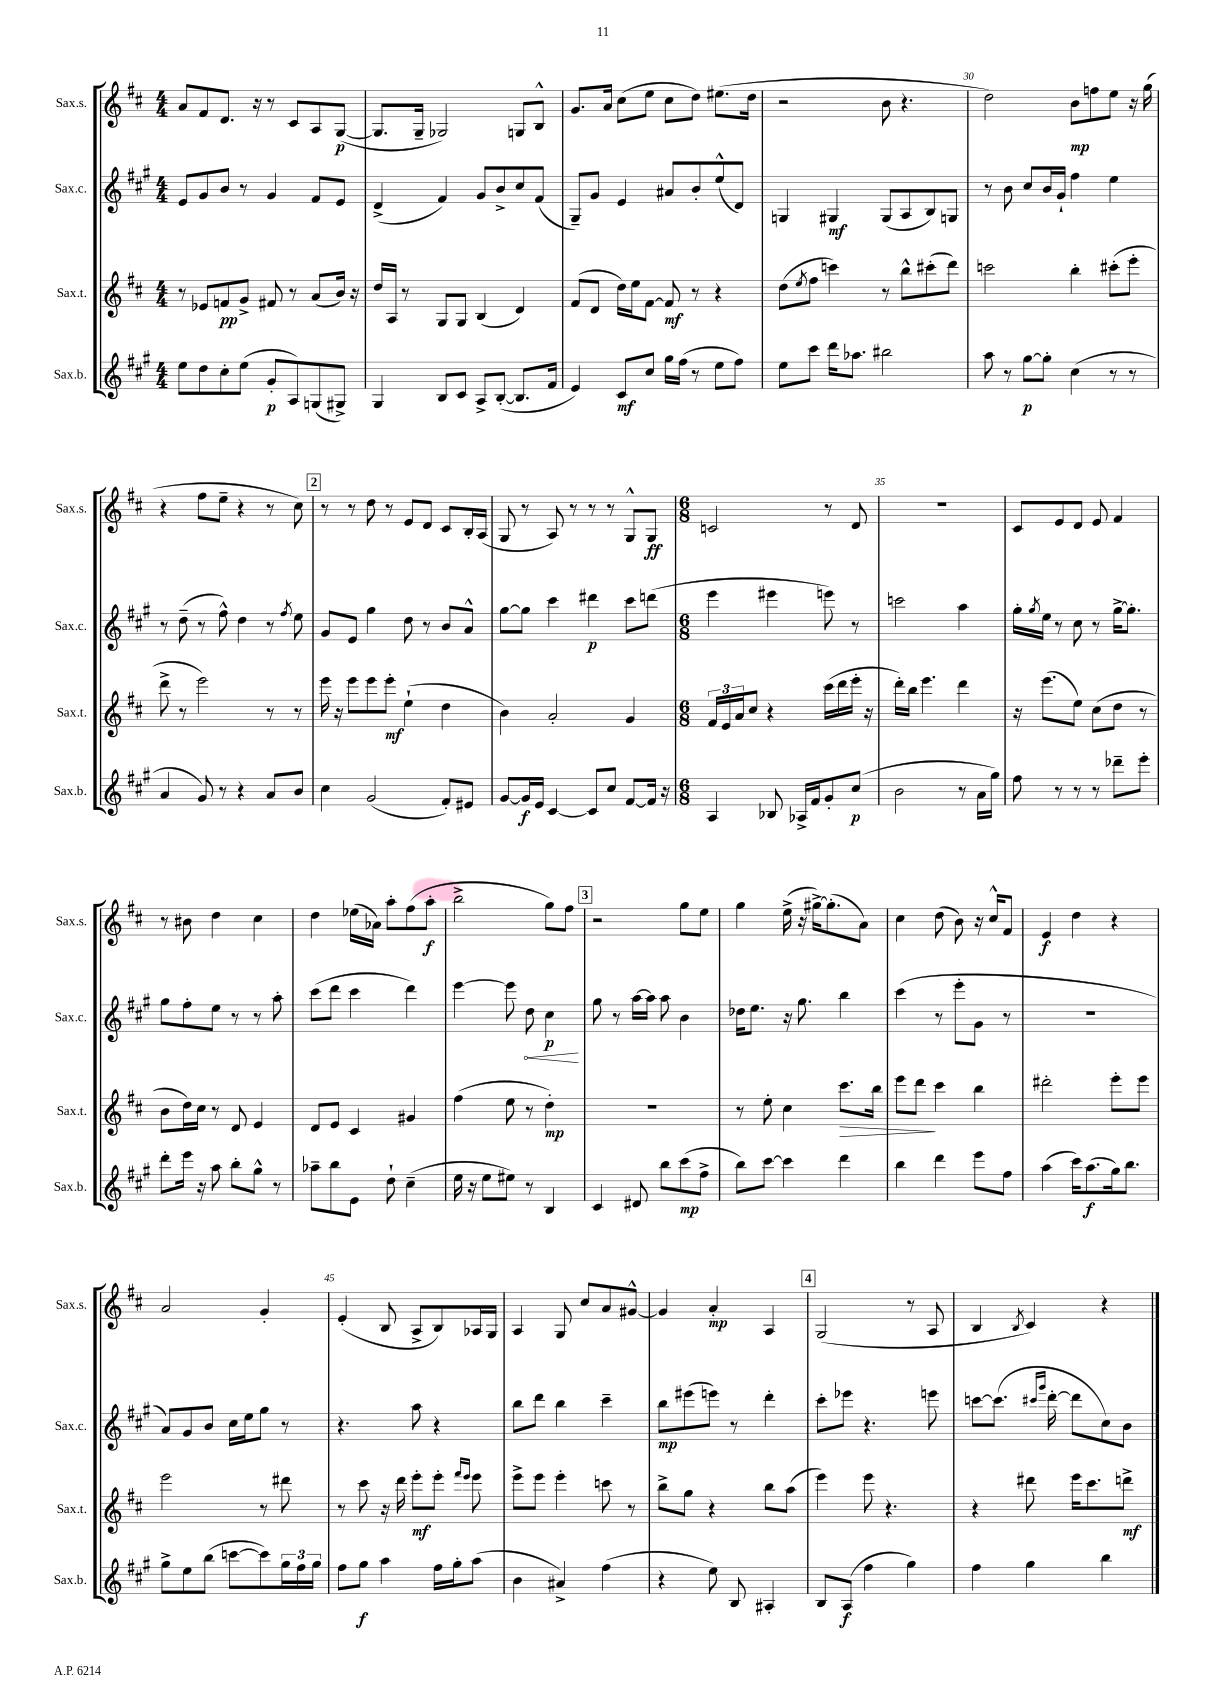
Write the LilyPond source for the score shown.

<<
\new StaffGroup <<
\new Staff = "s0" \with { instrumentName = "Sax.s." shortInstrumentName = "Sax.s." } {
    \clef treble \key d \major \numericTimeSignature \time 4/4
    a'8 fis'8 d'8. r16 r8 cis'8 a8 g8~\p( |
    g8. g16-- ges2) g8 b8-^ |
    g'8. a'16 cis''8( e''8 cis''8 d''8) eis''8.( d''16 |
    r2 b'8 r4. |
    d''2) b'8\mp f''8 e''8 r16 g''16( |
    r4 fis''8 e''8-- r4 r8 cis''8) |
    \mark \markup { \box "2" } r8 r8 d''8 r8 e'8 d'8 cis'8 b16-. a16( |
    g8 r8 a8) r8 r8 r8 g8-^ g8\ff |
    \numericTimeSignature \time 6/8 c'2 r8 d'8 |
    R2. |
    cis'8 e'8 d'8 e'8 fis'4 |
    r8 bis'8 d''4 cis''4 |
    d''4 ees''16( aes'16) a''8-. fis''8( a''8-.\f |
    b''2-> g''8) fis''8 |
    \mark \markup { \box "3" } r2 g''8 e''8 |
    g''4 e''16->( r16 gis''16~->) gis''8.-.( a'8) |
    cis''4 d''8( b'8) r16 cis''16-^ fis'8 |
    e'4\f d''4 r4 |
    a'2 g'4-. |
    e'4-.( b8 a8-> b8) aes16 g16 |
    a4 g8 cis''8 a'8 gis'8~-^ |
    gis'4 a'4-.\mp a4 |
    \mark \markup { \box "4" } g2( r8 a8 |
    b4 \acciaccatura { b8 } cis'4) r4 \bar "|." |
}
\new Staff = "s1" \with { instrumentName = "Sax.c." shortInstrumentName = "Sax.c." } {
    \clef treble \key a \major \numericTimeSignature \time 4/4
    e'8 gis'8 b'8 r8 gis'4 fis'8 e'8 |
    d'4->( fis'4) gis'8 b'8-> cis''8 fis'8( |
    gis8--) gis'8 e'4 ais'8 b'8-. e''8-^( d'8) |
    g4 gis4\mf gis8( a8 b8) g8 |
    r8 b'8 cis''8 b'16 gis'16-! fis''4 e''4 |
    r8 d''8--( r8 fis''8-^) d''4 r8 \acciaccatura { fis''8 } e''8 |
    \mark \markup { \box "2" } gis'8 e'8 gis''4 d''8 r8 b'8 a'8-^ |
    gis''8~ gis''8 cis'''4 dis'''4\p cis'''8 d'''8( |
    \numericTimeSignature \time 6/8 e'''4 eis'''4 e'''8) r8 |
    c'''2 a''4 |
    gis''16-. \acciaccatura { gis''8 } e''16 r8 cis''8 r8 gis''16~-> gis''8.-. |
    gis''8 fis''8-. e''8 r8 r8 a''8-. |
    cis'''8( d'''8 cis'''4 d'''4) |
    e'''4~ e'''8 \once \override Hairpin.circled-tip = ##t d''8\< cis''4\p\! |
    \mark \markup { \box "3" } gis''8 r8 a''16~ a''16 a''8 b'4 |
    des''16 e''8. r16 gis''8. b''4 |
    cis'''4( r8 e'''8-. gis'8 r8 |
    R2. |
    a'8) gis'8 b'8 cis''16 e''16 gis''8 r8 |
    r4. a''8 r4 |
    b''8 d'''8 b''4 cis'''4-- |
    b''8\mp eis'''8( e'''8) r8 d'''4-. |
    \mark \markup { \box "4" } cis'''8-. ees'''8 r4. e'''8 |
    c'''8~ c'''8.( \grace { cis'''16 gis'''16 } d'''16~-. d'''8 cis''8) b'8 \bar "|." |
}
\new Staff = "s2" \with { instrumentName = "Sax.t." shortInstrumentName = "Sax.t." } {
    \clef treble \key d \major \numericTimeSignature \time 4/4
    r8 ees'8 f'8\pp g'8-> fis'8 r8 a'8( b'16) r16 |
    d''16 a16 r8 g8 g8 b4( d'4) |
    fis'8( d'8 d''16) e''16 fis'8~ fis'8\mf r8 r4 |
    d''8( \acciaccatura { e''8 } fis''8 c'''4) r8 b''8-^ cis'''8-.( d'''8) |
    c'''2 b''4-. cis'''8-.( e'''8-. |
    d'''8-> r8 e'''2) r8 r8 |
    \mark \markup { \box "2" } e'''16 r16 e'''8 e'''8 e'''8-.\mf e''4-!( d''4 |
    b'4) a'2-. g'4 |
    \numericTimeSignature \time 6/8 \tuplet 3/2 { fis'16 e'16 a'16 } cis''8 r4 cis'''16( d'''16 e'''16-. r16 |
    d'''16-.) b''16 e'''4. d'''4 |
    r16 e'''8.( e''8) cis''8( d''8 r8 |
    b'8 d''16) cis''16 r8 d'8 e'4 |
    d'8 e'8 cis'4 gis'4 |
    fis''4( e''8 r8 d''4-.\mp) |
    \mark \markup { \box "3" } R2. |
    r8 e''8-. cis''4 cis'''8.\> b''16 |
    e'''8 d'''8\! cis'''4 b''4 |
    dis'''2-. e'''8-. e'''8 |
    e'''2 r8 dis'''8 |
    r8 cis'''8 r16 d'''16 e'''8-.\mf e'''8-. \grace { fis'''16 e'''16 } e'''8 |
    e'''8-> e'''8 e'''4-. c'''8 r8 |
    b''8-> g''8 r4 b''8 a''8( |
    \mark \markup { \box "4" } e'''4) e'''8 r4. |
    r4 dis'''8 e'''16 cis'''8. d'''8->\mf \bar "|." |
}
\new Staff = "s3" \with { instrumentName = "Sax.b." shortInstrumentName = "Sax.b." } {
    \clef treble \key a \major \numericTimeSignature \time 4/4
    e''8 d''8 cis''8-. e''8( gis'8-.\p a8) g8( gis8->) |
    gis4 b8 cis'8 a8-> b8~-.( b8. fis'16 |
    e'4) cis'8\mf cis''8 gis''16 fis''16( r8 e''8 fis''8) |
    e''8 cis'''8 d'''16 aes''8. bis''2 |
    a''8 r8 gis''8~\p gis''8-. cis''4( r8 r8 |
    a'4 gis'8) r8 r4 a'8 b'8 |
    \mark \markup { \box "2" } cis''4 gis'2( fis'8-.) eis'8 |
    gis'8~ gis'16\f e'16 cis'4~ cis'8 cis''8 fis'8~ fis'16 r16 |
    \numericTimeSignature \time 6/8 a4 bes8 aes16-> fis'16 gis'8-. cis''8\p( |
    b'2 r8 a'16 gis''16) |
    fis''8 r8 r8 r8 des'''8-- e'''8-. |
    d'''8-. e'''16 r16 a''8 b''8-. gis''8-^ r8 |
    aes''8-- b''8 e'8 d''8-! cis''4--( |
    e''16 r16 e''8 eis''8) r8 b4 |
    \mark \markup { \box "3" } cis'4 dis'8 b''8 cis'''8\mp( fis''8-> |
    b''8) cis'''8~ cis'''4 d'''4 |
    b''4 d'''4 e'''8 fis''8 |
    a''4( cis'''16) a''8.\f( gis''16) b''8. |
    gis''8-> e''8 b''8( c'''8~ c'''8) \tuplet 3/2 { gis''16 fis''16 gis''16 } |
    fis''8 gis''8\f a''4 fis''16 gis''16-. a''8( |
    b'4 ais'4->) fis''4( |
    r4 e''8) b8 ais4-. |
    \mark \markup { \box "4" } b8 a8\f( fis''4 gis''4) |
    fis''4 gis''4 b''4 \bar "|." |
}
>>
>>
\layout { \context { \Score currentBarNumber = #26 \override BarNumber.break-visibility = ##(#f #t #t) barNumberVisibility = #(every-nth-bar-number-visible 5) } }
